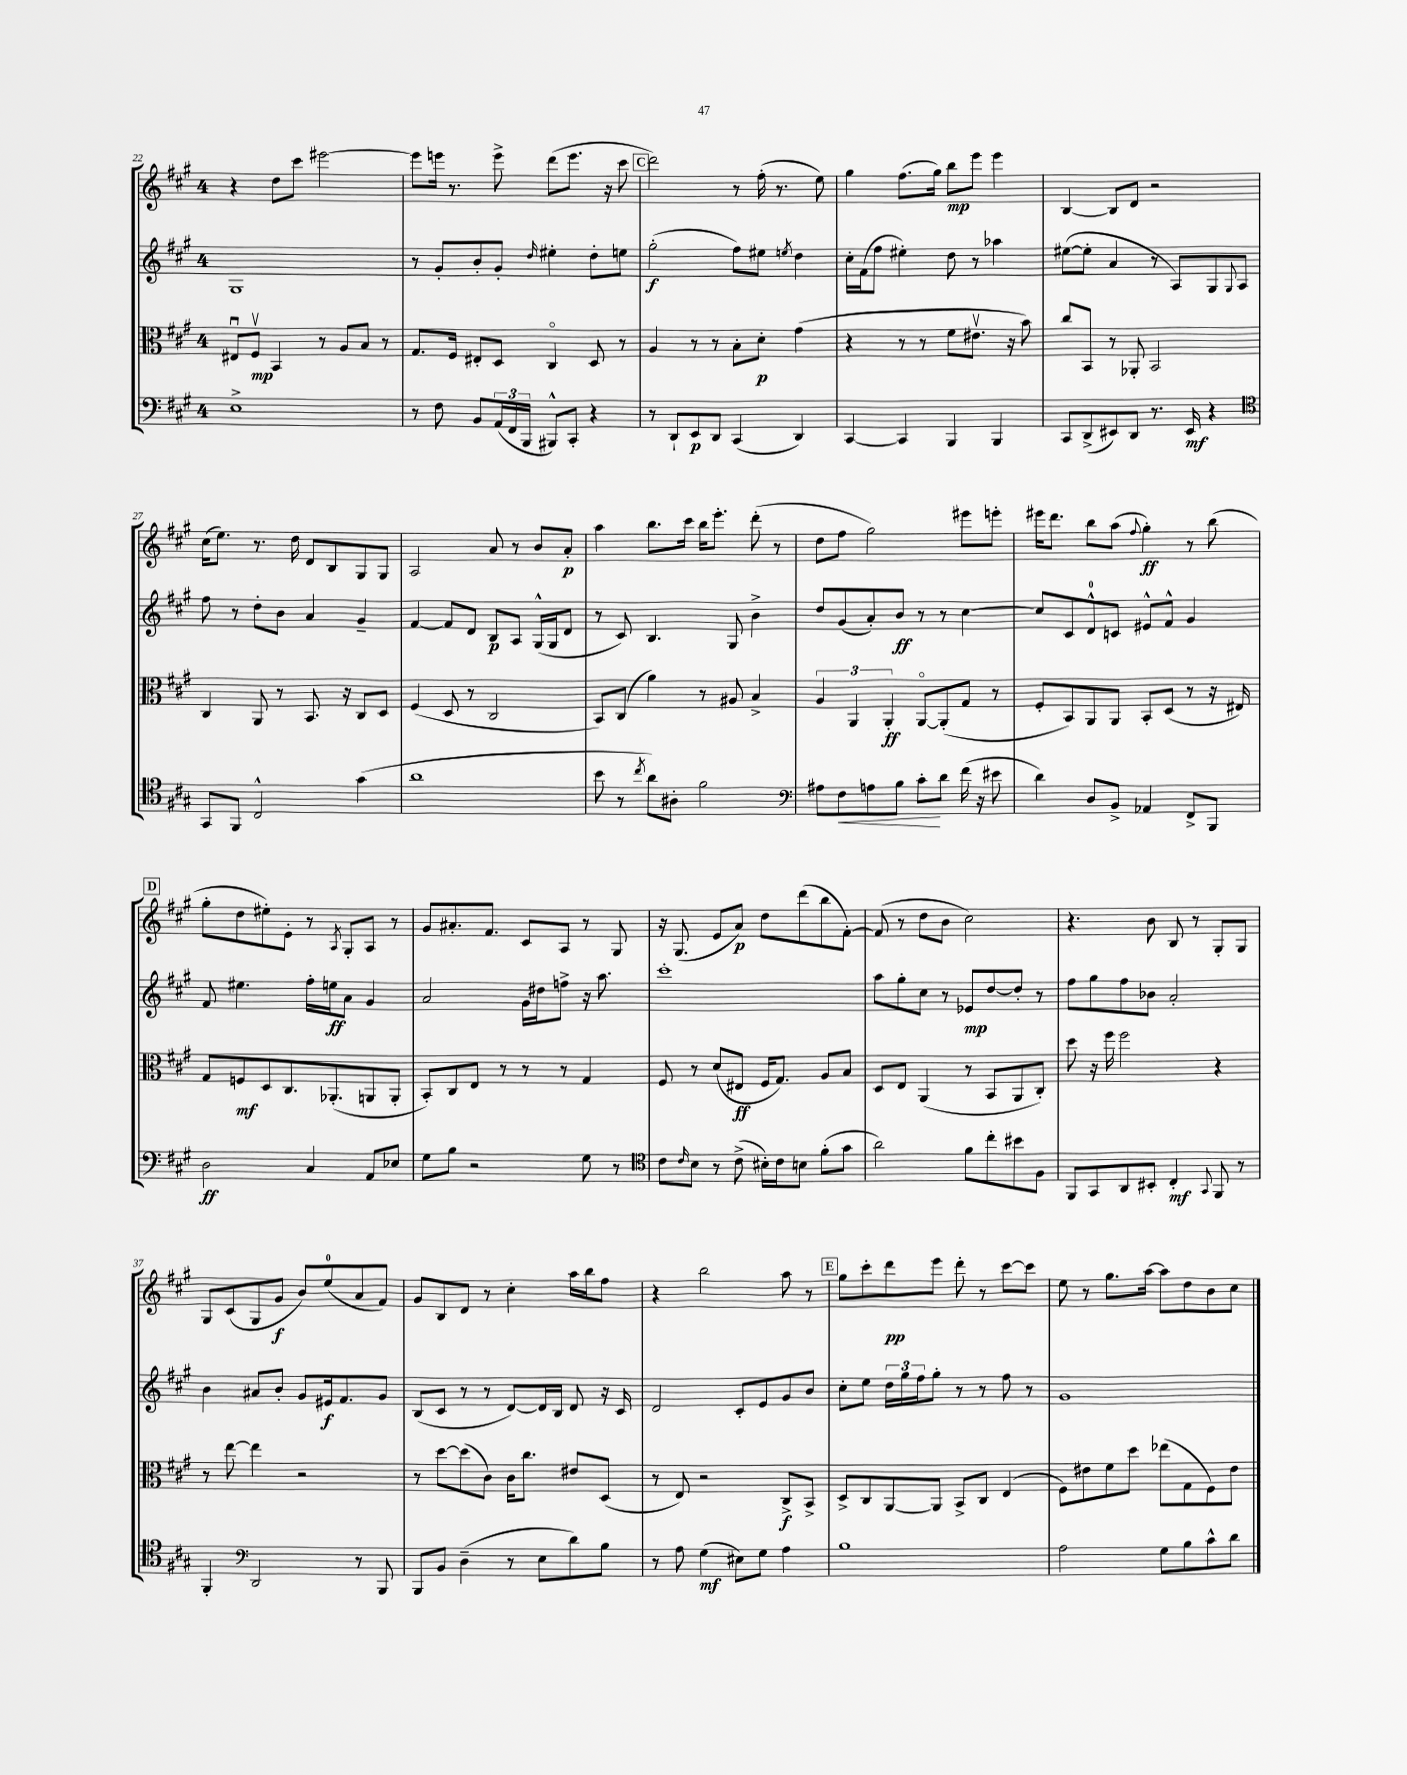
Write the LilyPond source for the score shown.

<<
\new StaffGroup <<
\new Staff = "s0" {
    \clef treble \key a \major \once \override Staff.TimeSignature.style = #'single-digit \time 4/4
    r4 d''8 cis'''8 eis'''2~ |
    eis'''8 e'''16 r8. e'''8-> d'''8( e'''8. r16 cis'''8 |
    \mark \markup { \box "C" } d'''2) r8 fis''16-.( r8. e''8) |
    gis''4 fis''8.( gis''16) b''8\mp e'''8 e'''4 |
    b4~ b8 d'8 r2 |
    cis''16( e''8.) r8. d''16 d'8 b8 gis8 gis8 |
    a2 a'8 r8 b'8 a'8-.\p |
    a''4 b''8. cis'''16 b''16 e'''8.-. d'''8-.( r8 |
    d''8 fis''8 gis''2) eis'''8 e'''8-. |
    eis'''16 d'''8. b''8 a''8( \appoggiatura { fis''8 } gis''4-.\ff) r8 b''8( |
    \mark \markup { \box "D" } gis''8-. d''8 eis''8-.) e'8-. r8 \acciaccatura { a8 } gis8-. a8 r8 |
    gis'8 ais'8.-. fis'8. cis'8 a8 r8 gis8 |
    r16 gis8.( e'8 a'8\p) d''8 d'''8( b''8 fis'8~-.) |
    fis'8( r8 d''8 b'8 cis''2) |
    r4. b'8 b8 r8 gis8-. gis8 |
    gis8 cis'8( gis8 gis'8\f b'8) e''8-0( a'8 fis'8) |
    gis'8 b8 d'8 r8 cis''4-. a''16 b''16 fis''8 |
    r4 b''2 a''8 r8 |
    \mark \markup { \box "E" } gis''8 cis'''8-. d'''8\pp e'''8 d'''8-. r8 cis'''8~ cis'''8 |
    e''8 r8 gis''8. a''16~ a''8 d''8 b'8 cis''8 \bar "|." |
}
\new Staff = "s1" {
    \clef treble \key a \major \once \override Staff.TimeSignature.style = #'single-digit \time 4/4
    gis1 |
    r8 gis'8-. b'8-. gis'8-. \grace { d''16 } eis''4-. d''8-. e''8 |
    \mark \markup { \box "C" } gis''2-.\f( fis''8) eis''8 \acciaccatura { e''8 } d''4 |
    cis''16-. fis'16( fis''8 eis''4-.) d''8 r8 aes''4 |
    eis''8~( eis''8-. a'4 r8 a8) gis8 \appoggiatura { gis8 } a8 |
    fis''8 r8 d''8-. b'8 a'4 gis'4-- |
    fis'4~ fis'8 d'8 b8\p a8 gis16-^( gis16 d'8 |
    r8 cis'8) b4. gis8 b'4-> |
    d''8 gis'8( a'8-.) b'8\ff r8 r8 cis''4~ |
    cis''8 cis'8 d'8-0-^ c'8 eis'8-^ fis'8-^ gis'4 |
    \mark \markup { \box "D" } fis'8 eis''4. fis''16-. e''16\ff a'8 gis'4 |
    a'2 gis'16 dis''16 f''8-> r16 a''8. |
    cis'''1-. |
    a''8 gis''8-. cis''8 r8 ees'8\mp d''8~ d''8-. r8 |
    fis''8 gis''8 fis''8 bes'8 a'2-. |
    b'4 ais'8 b'8-. gis'8 eis'16\f fis'8. gis'8 |
    b8( cis'8 r8 r8 d'8~) d'16 b16 d'8 r16 cis'16 |
    d'2 cis'8-. e'8 gis'8 b'8 |
    \mark \markup { \box "E" } cis''8-. e''8 \tuplet 3/2 { d''16 gis''16 fis''16 } gis''8-. r8 r8 fis''8 r8 |
    gis'1 \bar "|." |
}
\new Staff = "s2" {
    \clef alto \key a \major \once \override Staff.TimeSignature.style = #'single-digit \time 4/4
    eis8\downbow fis8\upbow\mp b,4 r8 a8 b8 r8 |
    gis8. fis16 eis8-. d8 cis4\flageolet d8 r8 |
    \mark \markup { \box "C" } a4 r8 r8 b8-. d'8-.\p gis'4( |
    r4 r8 r8 fis'8 eis'8.\upbow r16 b'8) |
    cis''8 b,8 r8 aes,8-. b,2 |
    cis4 a,8 r8 b,8. r16 cis8 d8 |
    fis4( d8 r8 cis2 |
    b,8) cis8( a'4) r8 ais8 b4-> |
    \tuplet 3/2 { a4 a,4 a,4-.\ff } a,8~\flageolet a,8-.( gis8 r8 |
    fis8-. b,8) a,8 a,8 b,8-. d8( r8 r16 eis16) |
    \mark \markup { \box "D" } gis8 f8\mf d8 cis8. aes,8.-.( a,8 a,8-. |
    b,8-.) cis8 e8 r8 r8 r8 gis4 |
    fis8 r8 d'8( eis8\ff fis16 gis8.) a8 b8 |
    d8 e8 a,4( r8 b,8 a,8 cis8-.) |
    d''8 r16 fis''16 fis''2 r4 |
    r8 e''8~ e''4 r2 |
    r8 d''8~ d''8( cis'8) cis'16 cis''8. eis'8 d8( |
    r8 e8) r2 cis8->\f b,8-> |
    \mark \markup { \box "E" } d8-> cis8 a,8~ a,8 b,8-> cis8 e4( |
    fis8) eis'8 fis'8 d''8 ees''8( gis8 fis8) eis'8 \bar "|." |
}
\new Staff = "s3" {
    \clef bass \key a \major \once \override Staff.TimeSignature.style = #'single-digit \time 4/4
    e1-> |
    r8 fis8 b,8 \tuplet 3/2 { a,16( fis,16 b,,16 } bis,,8-^) cis,8-. r4 |
    \mark \markup { \box "C" } r8 d,8-! e,8\p d,8 cis,4( d,4) |
    cis,4~ cis,4 b,,4 b,,4 |
    cis,8 d,8->( eis,8) d,8 r8. eis,16\mf r4 |
    \clef tenor gis,8 fis,8 cis2-^ gis'4( |
    a'1 |
    b'8 r8 \acciaccatura { cis''8 } a'8) ais8-. fis'2 |
    \clef bass ais8 fis8\< a8 b8 cis'8-.\! d'8 fis'16( r16 eis'8 |
    d'4) d8 b,8-> aes,4 fis,8-> b,,8 |
    \mark \markup { \box "D" } d2\ff cis4 a,8 ees8 |
    gis8 b8 r2 gis8 r8 |
    \clef tenor cis'8 \grace { cis'16 } b8 r8 cis'8->( bis16-.) cis'16 b8 fis'8-.( gis'8 |
    a'2) fis'8 cis''8-. bis'8 fis8 |
    fis,8 gis,8 a,8 bis,8-. cis4-.\mf \appoggiatura { gis,8 } fis,8 r8 |
    fis,4-. \clef bass d,2 r8 b,,8 |
    b,,8 b,8 d4--( r8 e8 d'8) b8 |
    r8 a8 gis4\mf( eis8) gis8 a4 |
    \mark \markup { \box "E" } b1 |
    a2 gis8 b8 cis'8-^ d'8 \bar "|." |
}
>>
>>
\layout { \context { \Score currentBarNumber = #22 } }
